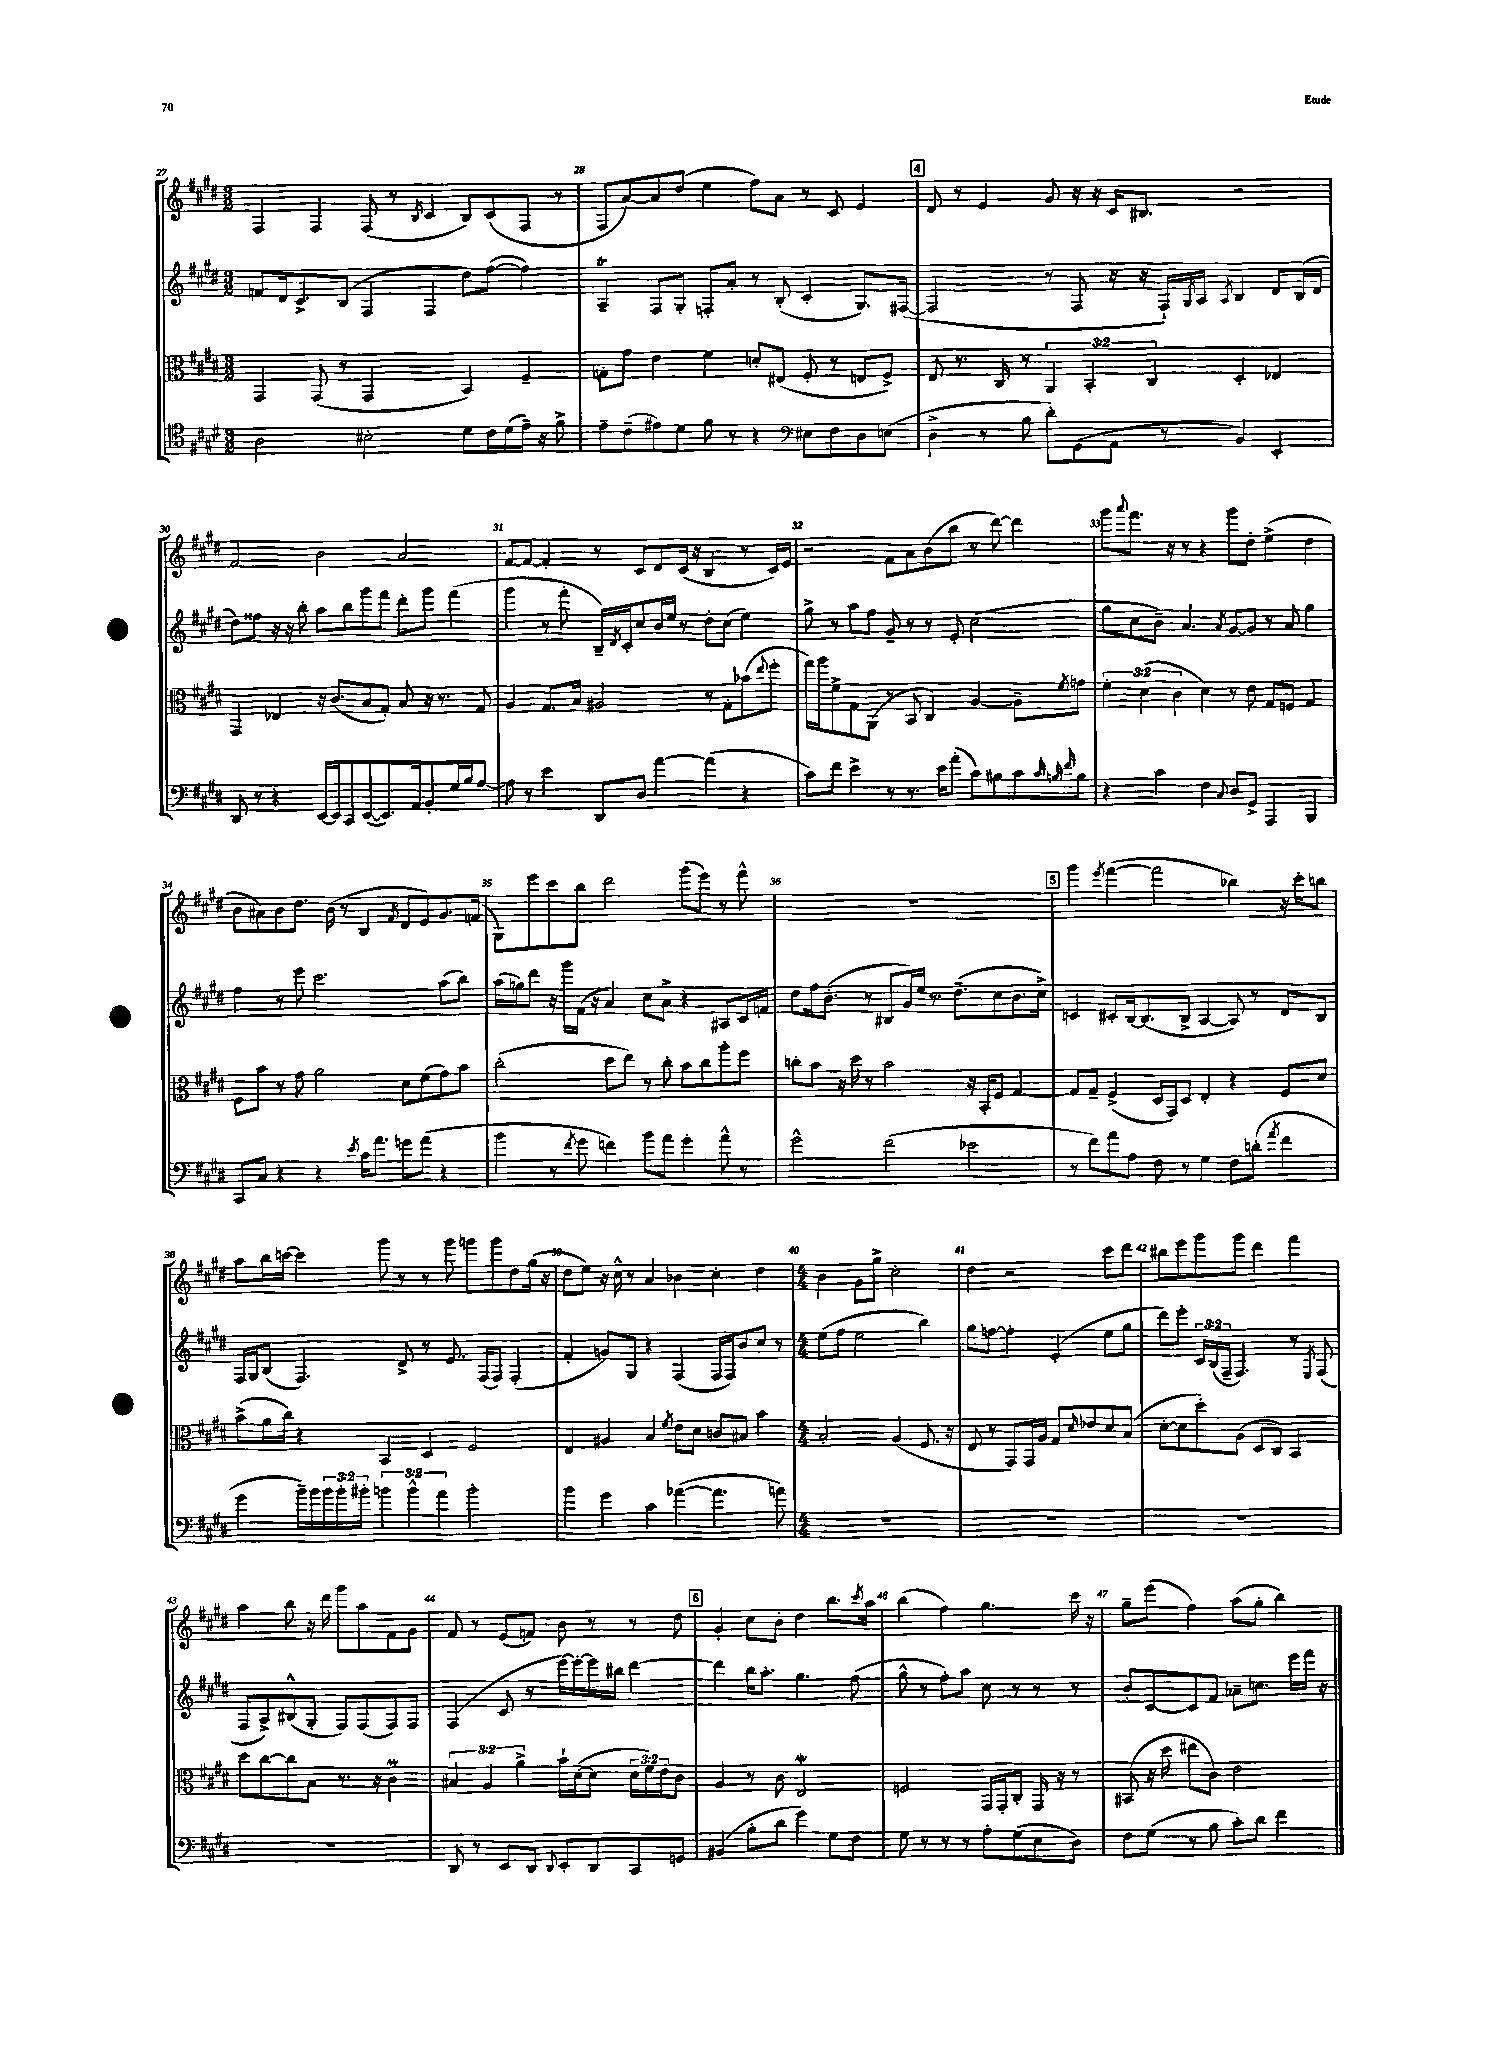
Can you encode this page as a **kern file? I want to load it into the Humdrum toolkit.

**kern	**kern	**kern	**kern
*staff4	*staff3	*staff2	*staff1
*clefC4	*clefC3	*clefG2	*clefG2
*k[f#c#g#d#]	*k[f#c#g#d#]	*k[f#c#g#d#]	*k[f#c#g#d#]
*M3/2	*M3/2	*M3/2	*M3/2
2A\	4GG#/	8f/L	4F#/
.	.	16d#/k	.
.	.	8.c#^/	.
.	(8GG#/	.	4F#/
.	8r	(8B/J	.
2B#'\	2GG#/	4F#/	(8F#/
.	.	.	8r
.	.	.	8qB/
.	.	4F#/	4c#/
8d#\L	4BB/)	8dd#\L)	8B/L)
16c#\L	.	([8ff#\J	(8c#/
(16d#\	.	.	.
16e~\JJ)	4F#~/	4ff#\])	8F#/J
16r	.	.	.
8f#^\	.	.	8r
=	=	=	=
8e~\L	8G'\L	4A~/	8F#/L
(8c#~\	8g#\J	.	[8a/)
8e#\)	4e\	8F#/L	8a/]
8d#\J	.	8G#'/J	(8dd#/J
8f#\	4f#\	8F'/L	4ee\
8r	.	8a'/J	.
4r	8d'/L	8r	8ff#\L)
.	(8E#/J	(8B'/	8a\J
*clefF4	*	*	*
8E#\L	8F#'/	4c#'/	8r
8F#\	8r	.	8c#/
8D#\	8E/L	8.G#/L)	4e/
(8E\J	8F#^/J)	.	.
.	.	([16F#/Jk	.
=	=	=	=
4D#^\	8E/	2F#/]	8d#/
.	8.r	.	8r
8r	.	.	4e/
.	16C#/	.	.
8B\	8r	.	.
8d#'\L)	6AA/	8r	8g#/
(8GG#\	.	8F#/	16r
.	6BB'/	.	.
.	.	.	16r
8AA\J	.	16r	16c#/LK
.	.	16r	8.B#/J
.	6C#/	.	.
8r	.	16F#`/LL)	.
.	.	8qG#/	.
.	.	16A/JJ	.
.	.	8qA/	.
4BB/)	4D#'/	4B/	2r
4EE'/	4E-/	8d#/L	.
.	.	(16B/L	.
.	.	16d#/JJ	.
=	=	=	=
8DD#/	4GG#/	8dd#\L)	2f#/
8r	.	8ff##\J	.
4r	4E-/	16r	.
.	.	16r	.
.	.	8bb'\	.
[16EE/LL	16r	8aa\L	2b\
16EE/]J	(8.c#/L	.	.
8CC#/	.	8bb\	.
([8EE/	8B/	8ggg#\	.
8.EE/])	8G#'/J)	8fff#\J	.
.	8B/	8ddd#'\L	2a/
16AA/k	.	.	.
8BB'/	16r	8ggg#\J	.
.	8.r	.	.
16G#/L	.	(4fff#\	.
16B/J	.	.	.
[8A/J	8G#/	.	.
=	=	=	=
8A\]	4A/	4ggg#\	[8f#/L
8r	.	.	8f#/_J
4e\	8.G#/L	8r	4f#'/]
.	.	8fff#'\	.
.	16B/Jk	.	.
8DD#/L	2A#/	16B~/LL)	8r
.	.	8qd#/	.
.	.	16c#'/J	.
8D#/J	.	8cc#/	8c#/L
[4a\	.	16b/L	8d#/
.	.	16ee/JJ	.
.	.	8r	(16c#/Jk
.	.	.	16r
(4a\]	8r	8dd#'\L	4B/
.	8G#'\L	(8cc#\J	.
4r	(8b-\	4ee\)	8r
.	8qqee/	.	.
.	8ff#'\J	.	16c#/LL)
.	.	.	16e/JJ
=	=	=	=
8c#\L)	16gg#\LL)	8gg#^\	2r
.	16aa\J	.	.
8f#\J	8f#^\	8r	.
4e^\	8G#\	8aa\L	.
.	(8AA\J	8ff#\J	.
8r	8r	8g#~/	8f#\L
8.r	8BB/	8r	8a\
.	4C#/)	8r	(8b\
16e\LK	.	.	.
(8a'\J	.	8e'/	8bb\J
8c#\L)	[4A/	(2cc#\	8r
8B#\	.	.	[8ddd#\)
8c#\	8A~\]L	.	4ddd#\]
32qqc#/	.	.	.
32qqB/	.	.	.
32qqf#/	8qf#/	.	.
8B\J	8g\J	.	.
=	=	=	=
4r	6f#'\	8gg#\L	8ggg#\L
.	.	.	8qqaaa/
.	.	8cc#\	8.fff#\J
.	(6d#\	.	.
4c#\	.	8b~\J)	.
.	.	.	16r
.	6c#\	.	.
.	.	4.a/	8r
4F#\	4d#\)	.	4r
8qqC#/	.	8qa/	.
8D#/L	8r	[8g#/L	8ggg#\L
8GG#^/J	8e\	8g#/]J	8dd#'\J
4AAA/	8G#/L	8r	(4ee^\
.	8F/J	8a/	.
4BBB/	4G#/	4gg#\	4dd#\
=	=	=	=
8CC#/L	8F#\L	4ff#\	8b\L
8C#/J	8b\J	.	8a#\)
4r	8r	8r	8b\
.	8g#\	8eee\	8.dd#\J
4r	2a\	2.ccc#\	.
.	.	.	(16b\
.	.	.	8r
8qe/	.	.	.
16c#\LK	.	.	4B/
8.a\J	.	.	.
.	.	.	8qf#/
8g\L	8d#\L	.	8d#/L
(8a\J	(8f#\	.	8e/)
4r	8g#\)	(8aa\L	8.g#/
.	8b\J	8bb\J)	.
.	.	.	(16f/Jk
=	=	=	=
4b\	(2cc#'\	(16aa\LL	8G#\L)
.	.	16gg\J)	.
.	.	8ddd#\J	8eee\
8r	.	16r	8ccc#\
.	.	16ggg#\LL	.
8qf#/	.	.	.
8g#\	.	(16f#\JJ	8bb\J
.	.	16r	.
4f\)	8dd#\L	4a/)	2ddd#\
.	8ee\J)	.	.
8b\L	8r	8cc#\L	.
8a\J	8cc#'\	8a^\J	.
4g#'\	8b\L	4r	(8ggg#\L
.	8cc#\	.	8eee\J)
8a^^\	8aa'\	8A#/L	8r
8r	8ff#\J	16c#/L	8fff#^^\
.	.	16f/JJ	.
=	=	=	=
2g#^^\	8cc'\L	8dd#\L	1.r
.	8b\J	16ff#\k	.
.	.	(8.b'\J	.
.	16r	.	.
.	16dd#\	.	.
.	8r	8r	.
(2f#\	2b\	8B#/L	.
.	.	16g#/L)	.
.	.	16ee/JJ	.
.	.	8.r	.
.	.	(8.dd#~\L	.
2e-\	16r	.	.
.	16BB'/LK	.	.
.	8F#/J	8cc#\	.
.	[4G#/	8.b\	.
.	.	16cc#^\Jk)	.
=	=	=	=
8r	8G#/]L	4c/	4ggg#\
8f#\L)	8G#~/J	.	.
.	.	.	8qeee/
8a\	(4F#^/	8c#'/L	([4fff#\
8A\J	.	[16B/k	.
.	.	(8.B/]	.
8F#\	16D#/LL	.	2fff#\]
.	16GG#/J)	.	.
8r	8D#/J	8B^/J	.
4G#\	4E'/	[4A/	.
8F#\L	4r	8A/])	4bb-\)
(8d'\J	.	8r	.
8qa/	.	.	.
4f#\	8F#/L	8d#/L	16r
.	.	.	16ccc#'\LK
.	8d#/J	8B/J	8bb\J
=	=	=	=
4g#\	(8b^\L	16F#/LL	8aa\L
.	.	16G#/J	.
.	16a\L	(8B/J	16bb\L
.	16cc#\JJ)	.	[16ccc\JJ
16b~\LL)	4r	4.F#/)	4ccc\]
16b\	.	.	.
24b\	.	.	.
24b'\	.	.	.
24b#'\JJ	.	.	.
6b\	4BB/	.	8ggg#\
.	.	8d#^/	8r
6b^^\	.	.	.
.	4D#/	8r	8r
6a\	.	.	.
.	.	8.e/	8ggg#\
2b'\	2F#/	.	8ggg\L
.	.	(16F#/LK	.
.	.	8F#/J)	8ggg\
.	.	(4F#'/	8dd#\
.	.	.	(16gg#\Jk
.	.	.	16r
=	=	=	=
4b\	4E/	4f#'/	8dd#\L
.	.	.	8ee\J)
4g#\	4A#/	8g/L)	16r
.	.	.	16cc#^^\
.	.	8G#/J	8r
4c#\	4B/	4r	4a/
.	8qf#/	.	.
([4a-\	8e\L	(4F#/	4b-\
.	8d#\J	.	.
4.a-\]	8c/L	16F#/LL	4cc#'\
.	.	16F#/J)	.
.	8B#/J	8b/	.
.	4b\	8cc#/J	4dd#\
8a\)	.	8r	.
=	=	=	=
*M4/4	*M4/4	*M4/4	*M4/4
1r	2B'/	(8ee\L	4b\
.	.	8ff#\J	.
.	.	2ee\	8g#\L
.	.	.	8gg#^\J
.	(4A/	.	2cc#'\
.	8.F#/	4bb\)	.
.	16r	.	.
=	=	=	=
1r	8E/	8gg#\L	4dd#\
.	8r	[8ff\J	.
.	8GG#/L)	4ff'\]	2r
.	16GG#/L	.	.
.	16A/JJ	.	.
.	8G#/L	(4e'/	.
.	16qqd#/	.	.
.	8e-/	.	.
.	8d#/	8ee\L	8ccc#\L
.	(8B/J	8gg#\J	8ddd#\J
=	=	=	=
1r	[8d#'\L	8ddd#\L)	8bb#\L
.	8d#\]	8eee'\J	8eee\
.	8dd#'\)	24c#/LL	8ggg#\
.	.	(24B/	.
.	.	24F#~/JJ	.
.	(8A\J	4.F#/)	8ggg#\J
.	8D#/L	.	4ddd#\
.	8C#/J)	.	.
.	4BB/	8r	4fff#\
.	.	8qE/	.
.	.	(8F#/	.
=	=	=	=
1r	8dd#\L	8F#/L	4aa\
.	[8cc#\	8A^/)	.
.	8cc#\]	(8B#^^/	8bb\
.	8B\J	8G#'/J	16r
.	.	.	16ddd#\
.	8.r	8F#/L)	8ggg#\L
.	.	(8F#/	8aa\
.	16r	.	.
.	4c#\	8F#/)	8f#\
.	.	8F#/J	8g#\J
=	=	=	=
8DD#/	6B#/	(4F#/	8f#/
8r	.	.	8r
.	6A/	.	.
8EE/L	.	8c#/	(8e/L
.	6a^\	.	.
8DD#/J	.	8r	8f/J)
8qqDD#/	.	.	.
8EE'/L	16b`\LL	[16eee\LL)	8b\
.	([16d#\J	16eee'\_	.
8DD#/	8d#\]J	16eee\]	8r
.	.	16bb#\JJ	.
8CC#/	24d#\LL	[4ddd#\	8r
.	24f#\)	.	.
.	24e\J	.	.
8GG/J	8c#\J	.	8dd#\
=	=	=	=
(4BB#/	4A/	4ddd#\]	4g#'/
8B'\L	8r	16bb\LK	8cc#\L
.	.	8.aa'\J	.
8d#\J	8c#\	.	8b'\J
4g#\)	2E/	4.gg#\	4dd#\
8G#\L	.	.	8.bb\L
8F#\J	.	(8ff#\	.
.	.	.	8qccc#/
.	.	.	16aa\Jk
=	=	=	=
8G#\	2F/	8gg#^^\	(4bb\
8r	.	8r	.
8r	.	8ff#'\L)	4ff#\)
8r	.	8aa\J	.
8A'\L	16GG#/LL	8cc#\	4.gg#\
.	16GG#'/J	.	.
(8G#\	8C#'/J	8r	.
8E\	16GG#/	8r	.
.	16r	.	.
8D#\J)	8r	8r	16ccc#\
.	.	.	16r
=	=	=	=
8F#\L	(8BB#/	8b'/L	8gg#~\L
(8G#\J	16r	[8c#/	(8eee\J
.	16dd#\	.	.
8r	8ee#\L	8c#/]	4ff#\)
8B\	8c#\J)	8f#/J	.
8c#'\L)	2e\	8a-~\L	(8aa\L
8d#\J	.	8.cc\J	8gg#'\J
4f#\	.	.	4bb\)
.	.	16eee\LL	.
.	.	16fff#\JJ	.
.	.	16r	.
==	==	==	==
*-	*-	*-	*-
